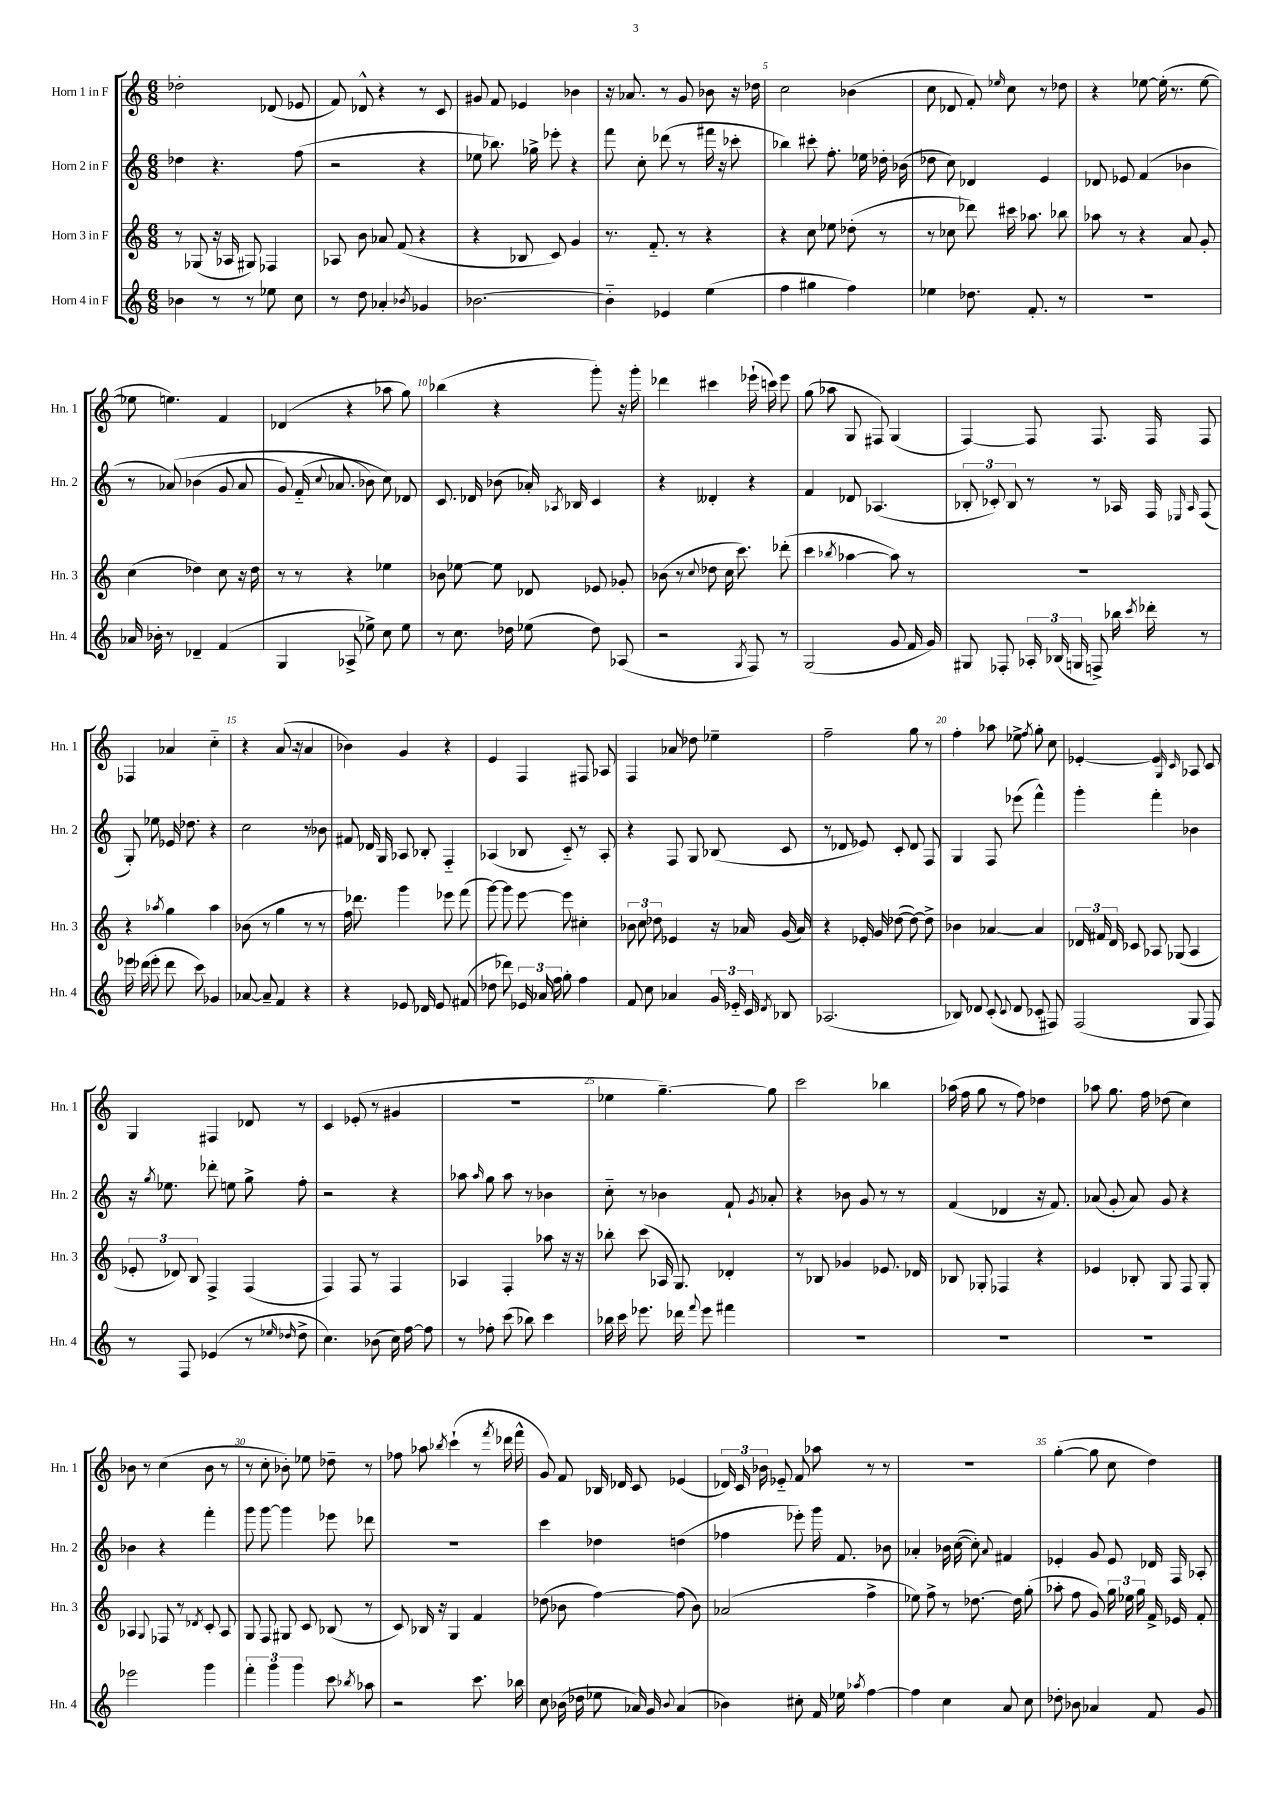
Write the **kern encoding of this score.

**kern	**kern	**kern	**kern
*staff4	*staff3	*staff2	*staff1
*clefG2	*clefG2	*clefG2	*clefG2
*k[]	*k[]	*k[]	*k[]
*M6/8	*M6/8	*M6/8	*M6/8
4b-	8r	4dd-	2dd-'
.	(8G-	.	.
8r	16r	4.r	.
.	16A-	.	.
8r	8G#)	.	.
8ee-	4F-	.	(8d-
8cc	.	(8ff	8e-
=	=	=	=
8r	8A-	2r	8f)
8dd	8b	.	8d-^^
4a-'	8a-	.	4r
.	(8f	.	.
8qb-	.	.	.
4g-	4r	4r	8r
.	.	.	8c
=	=	=	=
[2.b-	4r	8ee-	8g#
.	.	8.bb-)	8f
.	8B-	.	4e-
.	.	16gg-^	.
.	8c)	8eee-'	.
.	4g	4r	4b-
=	=	=	=
4b-'~]	8.r	8fff	16r
.	.	.	8.a-
.	.	8cc'	.
.	8.f'~	.	.
4e-	.	(8ddd-	8r
.	8r	8r	8g
(4ee	4r	16fff#	8b-
.	.	16r	.
.	.	8ccc-'	16r
.	.	.	16dd-
=	=	=	=
4ff	4r	4bb-)	2cc
4gg#	8cc	8ccc#'	.
.	8ee-	8.ff'	.
4ff)	(8dd-'	.	(4b-
.	.	16ee-	.
.	8r	16dd-'	.
.	.	(16b-	.
=	=	=	=
4ee-	8r	8dd-	8cc
.	8cc-	8cc)	8d-
8.dd-	8ddd-)	4d-	8f')
.	.	.	16qqee-
.	16ccc#	.	8cc
8.f'	8.aa-	.	.
.	.	4e	8r
8r	8bb-	.	8dd-
=	=	=	=
2.r	8aa-	8d-	4r
.	8r	8e-	.
.	4r	(4f	[8ee-
.	.	.	(16ee-']
.	.	.	8.r
.	8a	4b-	.
.	8g'	.	[8ee-
=	=	=	=
16a-	(4cc	8r	8ee-]
16b-'	.	.	.
8r	.	&(8a-)	4.ee)
4d-~	4dd-)	(4b-	.
(4f	8cc	8g	4f
.	16r	8a-	.
.	16dd-	.	.
=	=	=	=
4G	8r	8g)	(4d-
.	8r	(16f'~	.
.	.	8qqcc	.
.	.	8.a-	.
8A-^	4r	.	4r
8ee-^)	.	8b-&)	.
8cc	4ee-	8cc)	8aa-
8ee-	.	8d-	8gg)
=	=	=	=
8r	8b-	8.c	(4bb-
8.cc	[8ee-	.	.
.	.	16d-	.
.	8ee-]	(8b-	4r
16dd-	.	.	.
(8ee-	8d-	16a-')	.
.	.	8qA-	.
.	.	16B-	.
8dd-)	8e-	4c	8ggg')
(8A-	8g-'	.	16r
.	.	.	16ggg'
=	=	=	=
2r	(8b-	4r	4ddd-
.	8r	.	.
.	8qqcc	.	.
.	8dd-	4d--'	4ccc#
.	16cc	.	.
.	8.ccc)	.	.
8qG	.	.	.
8F)	.	4r	(16eee-`
.	.	.	16ccc)
8r	(8ddd-'	.	8eee-
=	=	=	=
(2G	4ccc	4f	(8gg
.	.	.	8aa-
.	8qbb-	.	.
.	[4aa-	8d-	8G
.	.	(4.A-	8F#)
8g	8aa-])	.	(4G
16f	8r	.	.
16g)	.	.	.
=	=	=	=
8G#	2.r	12B-'	[4F)
.	.	12c-')	.
8F-'	.	.	.
.	.	12B-	.
24A-'	.	8r	8F]
(24B-	.	.	.
24G	.	.	.
8F^)	.	8r	8.F
16bb-	.	16A-	.
8qccc	.	.	.
16ddd-'	.	16F	16F
.	.	16qqE-	.
.	.	16qqA-	.
8r	.	(8F	8F
=	=	=	=
16eee-	4r	8G')	4F-
(16ddd-	.	.	.
8eee-'	.	8ee-	.
.	8qaa-	.	.
8ddd-	4gg	16e-	4a-
.	.	8.dd-	.
8ccc)	.	.	.
4g-	4aa-	4r	4cc'~
=	=	=	=
[8a-	(8b-	2cc	4r
8a-~]	8r	.	.
4f	4gg	.	(8.a
.	.	.	16r
4r	8r	8r	4a
.	8r	8b-	.
=	=	=	=
4r	16ff)	8f#	4b-)
.	8.ddd-	.	.
.	.	16d-	.
.	.	16G	.
8e-	4ggg	8A-	4g
16d-	.	8B-'	.
8.e-	.	.	.
.	8eee-	4F'~	4r
(8f#	(8fff	.	.
=	=	=	=
8dd-	[8ggg)	(4A-	4e
8ddd-)	8ggg]	.	.
24e-	[8eee	8B-	4F
24a-	.	.	.
24ff	.	.	.
8gg'	8eee]	8c'~)	.
4ff	4cc#'	8r	8F#
.	.	8A-'	8A-
=	=	=	=
8f	12b-	4r	4F
.	12cc	.	.
8cc	.	.	.
.	12dd-	.	.
4a-	4e-	8F	8a-
.	.	8G	8dd-
24g	16r	(8B-	4ee-~
24e-'~	.	.	.
.	16a-	.	.
24c	.	.	.
8qd-	.	.	.
8B-	(16g	8c	.
.	16a-)	.	.
=	=	=	=
(2.A-	4r	8r	2ff~
.	.	8d-	.
.	16e-'	8e-)	.
.	16g	.	.
.	([8dd-	8c'	.
.	8dd-_)	8d-	8gg
.	8dd-^]	8F	8r
=	=	=	=
8B-)	4b-	4G	4ff'
8d-	.	.	.
(8c'	[4a-	8F	8aa-
8qqc	.	.	.
8d-	.	(8eee-	8ee-^
.	.	.	8qff
8c-'	4a-]	4fff^^)	8gg'
8F#)	.	.	8cc
=	=	=	=
(2F	24d-	4ggg'	[4e-'
.	24f#	.	.
.	24d-	.	.
.	8c-	.	.
.	8A-	4fff'	4e-]
.	(8G-	.	.
.	.	.	16qqG
.	.	.	16qqc
8G	4A-	4b-	8A-
8F)	.	.	8c
=	=	=	=
8r	12e-'	16r	4G
.	.	8qgg	.
.	.	8.ee-	.
.	12d-)	.	.
8F	.	.	.
.	12B	.	.
(4e-	4F^	8ddd-'	4F#
.	.	8ee	.
8r	(4F	8gg^	8d-
16qqee-	.	.	.
16qqdd-	.	.	.
8dd-^	.	8ff'	8r
=	=	=	=
4.cc)	4F)	2r	4c
.	8F	.	(8e-'
(8b-	8r	.	8r
16cc)	4F	4r	4g#
[16ff	.	.	.
8ff]	.	.	.
=	=	=	=
8r	4A-	8aa-	2.r
.	.	16qqaa-	.
8ff-'	.	8gg	.
(8ccc	4F'	8aa-	.
8bb-)	.	8r	.
4ccc	8aa-	4b-	.
.	16r	.	.
.	16r	.	.
=	=	=	=
16bb-	8bb-'	8cc'~	4ee-
16ccc	.	.	.
8.eee-	(8ccc	8r	.
.	16A-	4b-	[4.gg~)
16ddd-	8.G)	.	.
8qqfff	.	.	.
8eee-	.	.	.
4fff#	4d-'	8f`	.
.	.	8qg	.
.	.	8a-'	8gg]
=	=	=	=
2.r	8r	4r	2ccc
.	8B-	.	.
.	4g-	8b-	.
.	.	8g	.
.	8.e-	8r	4bb-
.	.	8r	.
.	16d-	.	.
=	=	=	=
2.r	8B-	(4f	(16aa-
.	.	.	16ff
.	8G-'	.	8gg
.	4F-	4d-	8r
.	.	.	8ff)
.	4r	16r	4dd-
.	.	8.f)	.
=	=	=	=
2.r	4e-	(8a-	8aa-
.	.	8g'	8.gg
.	8B-'	8a-)	.
.	.	.	16ff
.	8G	8g	(8dd-
.	8F	4r	4cc)
.	8G'	.	.
=	=	=	=
2eee-	4A-	4b-	8b-
.	.	.	8r
.	8qqG	.	.
.	8F-	4r	(4cc
.	8r	.	.
.	8qd-	.	.
4ggg	8c'	4fff'	8b-
.	8A-	.	8r
=	=	=	=
6fff'	8G	8ggg	8r
.	8F	[8ggg	8cc'
6ggg	.	.	.
.	8G#	4ggg]	8b-')
6ggg	.	.	.
.	8c	.	8ee-
8ccc	(8B-	8eee-	8dd-~
8qbb-	.	.	.
8aa-	8r	8ddd-	8r
=	=	=	=
2r	8c)	2.r	8ff-
.	16B-	.	8aa-
.	16r	.	.
.	.	.	8qbb-
.	4G	.	(4ccc`
8.ccc	4f	.	8r
.	.	.	8qfff
.	.	.	16ddd-
16bb-	.	.	16fff^^
=	=	=	=
8cc	(8dd-	4ccc	8g)
(16b-	8b-	.	8f
16dd-	.	.	.
8ee-	[4ff)	4dd-	16B-
.	.	.	16d-
16a-)	.	.	8c
16g	.	.	.
8qqb-	.	.	.
(4a-	(8ff]	(4dd	(4e-
.	8b-)	.	.
=	=	=	=
4b-)	(2a-	4ff-	24d-)
.	.	.	24c
.	.	.	24b-
.	.	.	8e-'~
8cc#'	.	8eee-')	8f
16f	.	16ggg	8aa-
16ee-	.	8.f	.
8qaa-	.	.	.
[4ff	4ff^	.	8r
.	.	8b-	8r
=	=	=	=
4ff]	8ee-)	4a-'	2.r
.	8ff^	.	.
4cc	8r	16b-	.
.	.	([16cc	.
.	[8.dd-	8cc'])	.
.	.	8qqa-	.
8a	.	4f#	.
.	16dd-]	.	.
8cc	(8gg'	.	.
=	=	=	=
8dd-'	8aa-'	4e-'	([4gg'
8b-	8ff	.	.
4a-	8g)	8g	8gg]
.	24gg	8e-	8cc
.	24ee-	.	.
.	24gg	.	.
8f	16f^	16d-	4dd)
.	16e-	16F	.
8g	8f'	8A-'	.
==	==	==	==
*-	*-	*-	*-
